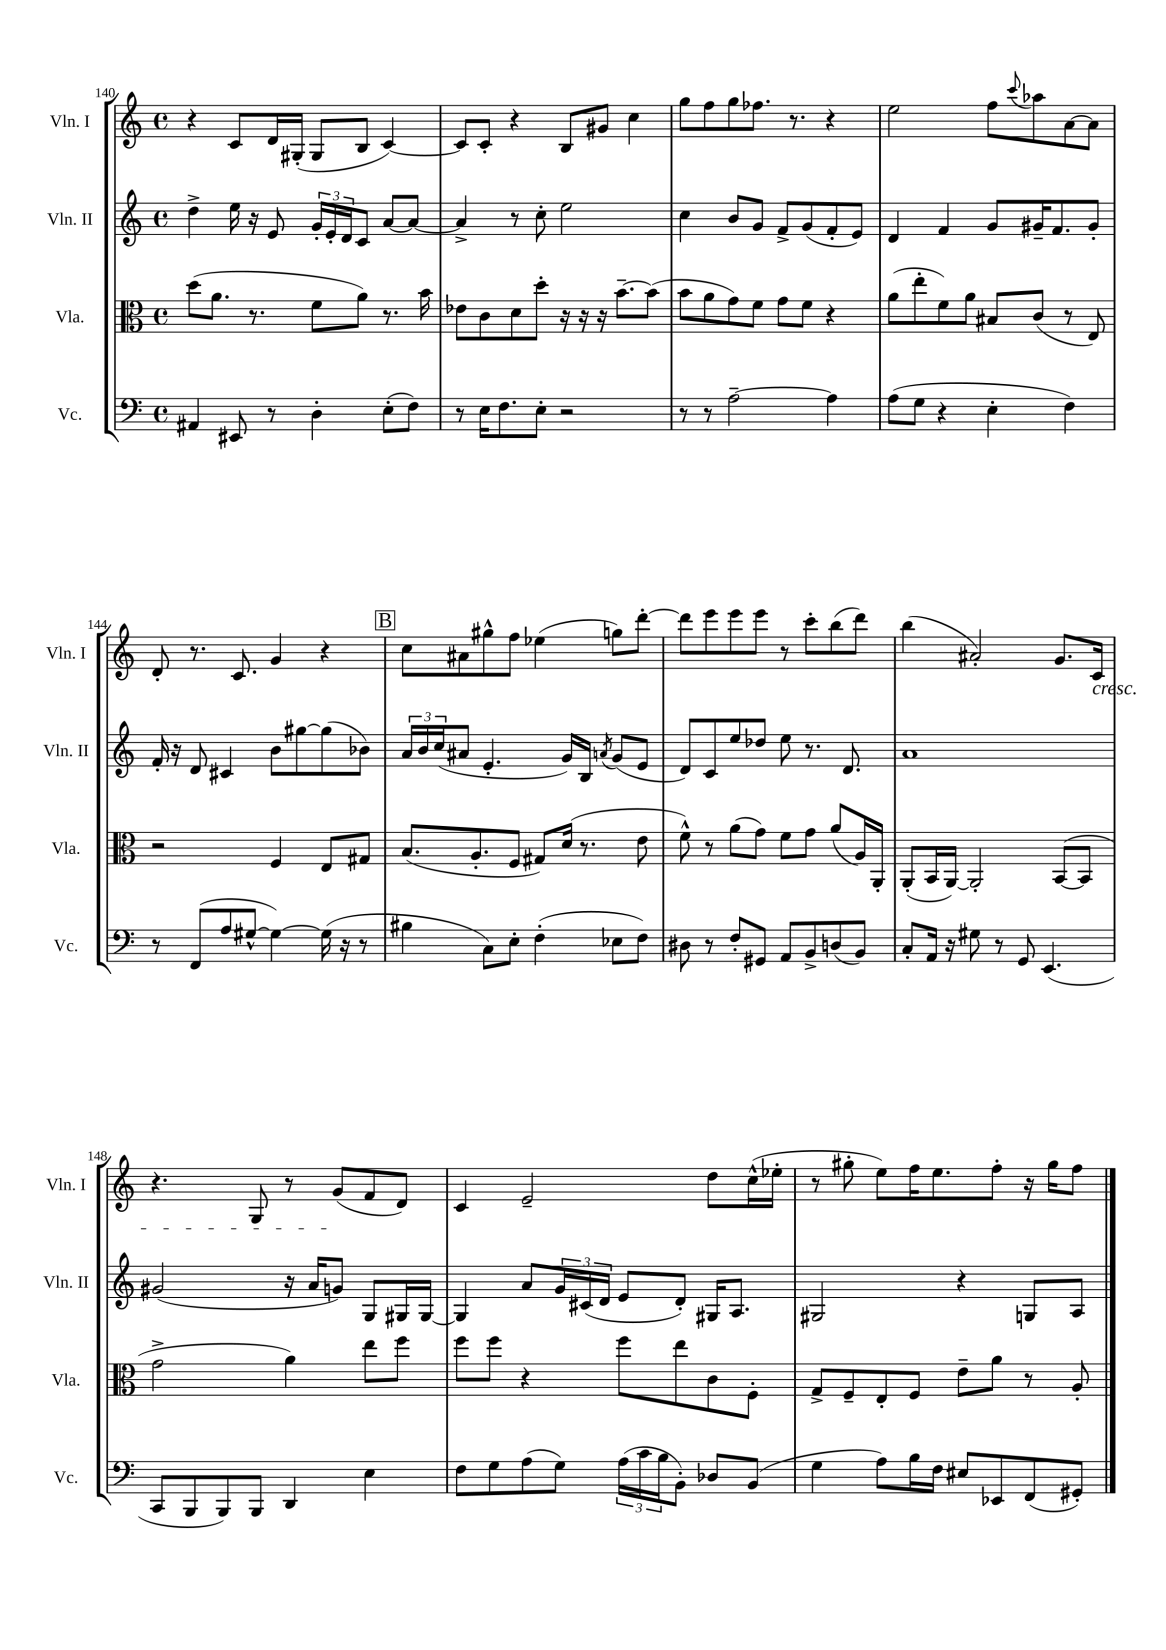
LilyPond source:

<<
\new StaffGroup <<
\new Staff = "s0" \with { instrumentName = "Vln. I" shortInstrumentName = "Vln. I" } {
    \clef treble \key c \major \defaultTimeSignature \time 4/4
    r4 c'8 d'16 gis16-.( gis8 b8 c'4~) |
    c'8 c'8-. r4 b8 gis'8 c''4 |
    g''8 f''8 g''8 fes''8. r8. r4 |
    e''2 f''8 \appoggiatura { c'''8 } aes''8 a'8~ a'8 |
    d'8-. r8. c'8. g'4 r4 |
    \mark \markup { \box "B" } c''8 ais'8 gis''8-^ f''8 ees''4( g''8) d'''8~-. |
    d'''8 e'''8 e'''8 e'''8 r8 c'''8-. b''8( d'''8) |
    b''4( ais'2-.) g'8. c'16\cresc |
    r4. g8 r8 g'8\!( f'8 d'8) |
    c'4 e'2-- d''8 c''16-^( ees''16-. |
    r8 gis''8-. e''8) f''16 e''8. f''8-. r16 gis''16 f''8 \bar "|." |
}
\new Staff = "s1" \with { instrumentName = "Vln. II" shortInstrumentName = "Vln. II" } {
    \clef treble \key c \major \defaultTimeSignature \time 4/4
    d''4-> e''16 r16 e'8 \tuplet 3/2 { g'16-. e'16-. d'16 } c'8 a'8~ a'8~ |
    a'4-> r8 c''8-. e''2 |
    c''4 b'8 g'8 f'8-> g'8( f'8-. e'8) |
    d'4 f'4 g'8 gis'16-- f'8. gis'8-. |
    f'16-. r16 d'8 cis'4 b'8 gis''8~ gis''8( bes'8) |
    \mark \markup { \box "B" } \tuplet 3/2 { a'16 b'16 c''16( } ais'8 e'4.-. g'16) b16 \acciaccatura { a'8 } g'8( e'8 |
    d'8) c'8 e''8 des''8 e''8 r8. d'8. |
    a'1 |
    gis'2( r16 a'16 g'8) g8 gis16 gis16~ |
    gis4 a'8 \tuplet 3/2 { g'16 cis'16( d'16 } e'8 d'8-.) gis16 a8. |
    gis2 r4 g8 a8 \bar "|." |
}
\new Staff = "s2" \with { instrumentName = "Vla." shortInstrumentName = "Vla." } {
    \clef alto \key c \major \defaultTimeSignature \time 4/4
    d''8( a'8. r8. f'8 a'8) r8. b'16 |
    ees'8 c'8 d'8 d''8-. r16 r16 r16 b'8.~-- b'8( |
    b'8 a'8 g'8) f'8 g'8 f'8 r4 |
    a'8( e''8-. f'8) a'8 bis8 c'8( r8 e8) |
    r2 f4 e8 gis8 |
    \mark \markup { \box "B" } b8.( a8.-. f8 gis8) d'16( r8. e'8 |
    f'8-^) r8 a'8( g'8) f'8 g'8 a'8( a16) a,16-. |
    a,8-.( b,16 a,16~) a,2-. b,8~( b,8 |
    g'2-> a'4) e''8 f''8 |
    f''8 f''8 r4 f''8 e''8 c'8 f8-. |
    g8-> f8-- e8-. f8 e'8-- a'8 r8 a8-. \bar "|." |
}
\new Staff = "s3" \with { instrumentName = "Vc." shortInstrumentName = "Vc." } {
    \clef bass \key c \major \defaultTimeSignature \time 4/4
    ais,4 eis,8 r8 d4-. e8-.( f8) |
    r8 e16 f8. e8-. r2 |
    r8 r8 a2~-- a4 |
    a8( g8 r4 e4-. f4) |
    r8 f,8( a8 gis8~-^ gis4~) gis16( r16 r8 |
    \mark \markup { \box "B" } bis4 c8) e8-. f4-.( ees8 f8) |
    dis8 r8 f8-. gis,8 a,8 b,8-> d8( b,8) |
    c8-. a,16 r16 gis8 r8 g,8 e,4.( |
    c,8 b,,8 b,,8) b,,8 d,4 e4 |
    f8 g8 a8( g8) \tuplet 3/2 { a16( c'16 b16 } b,8-.) des8 b,8( |
    g4 a8) b16 f16 eis8 ees,8 f,8( gis,8-.) \bar "|." |
}
>>
>>
\layout { \context { \Score currentBarNumber = #140 } }
